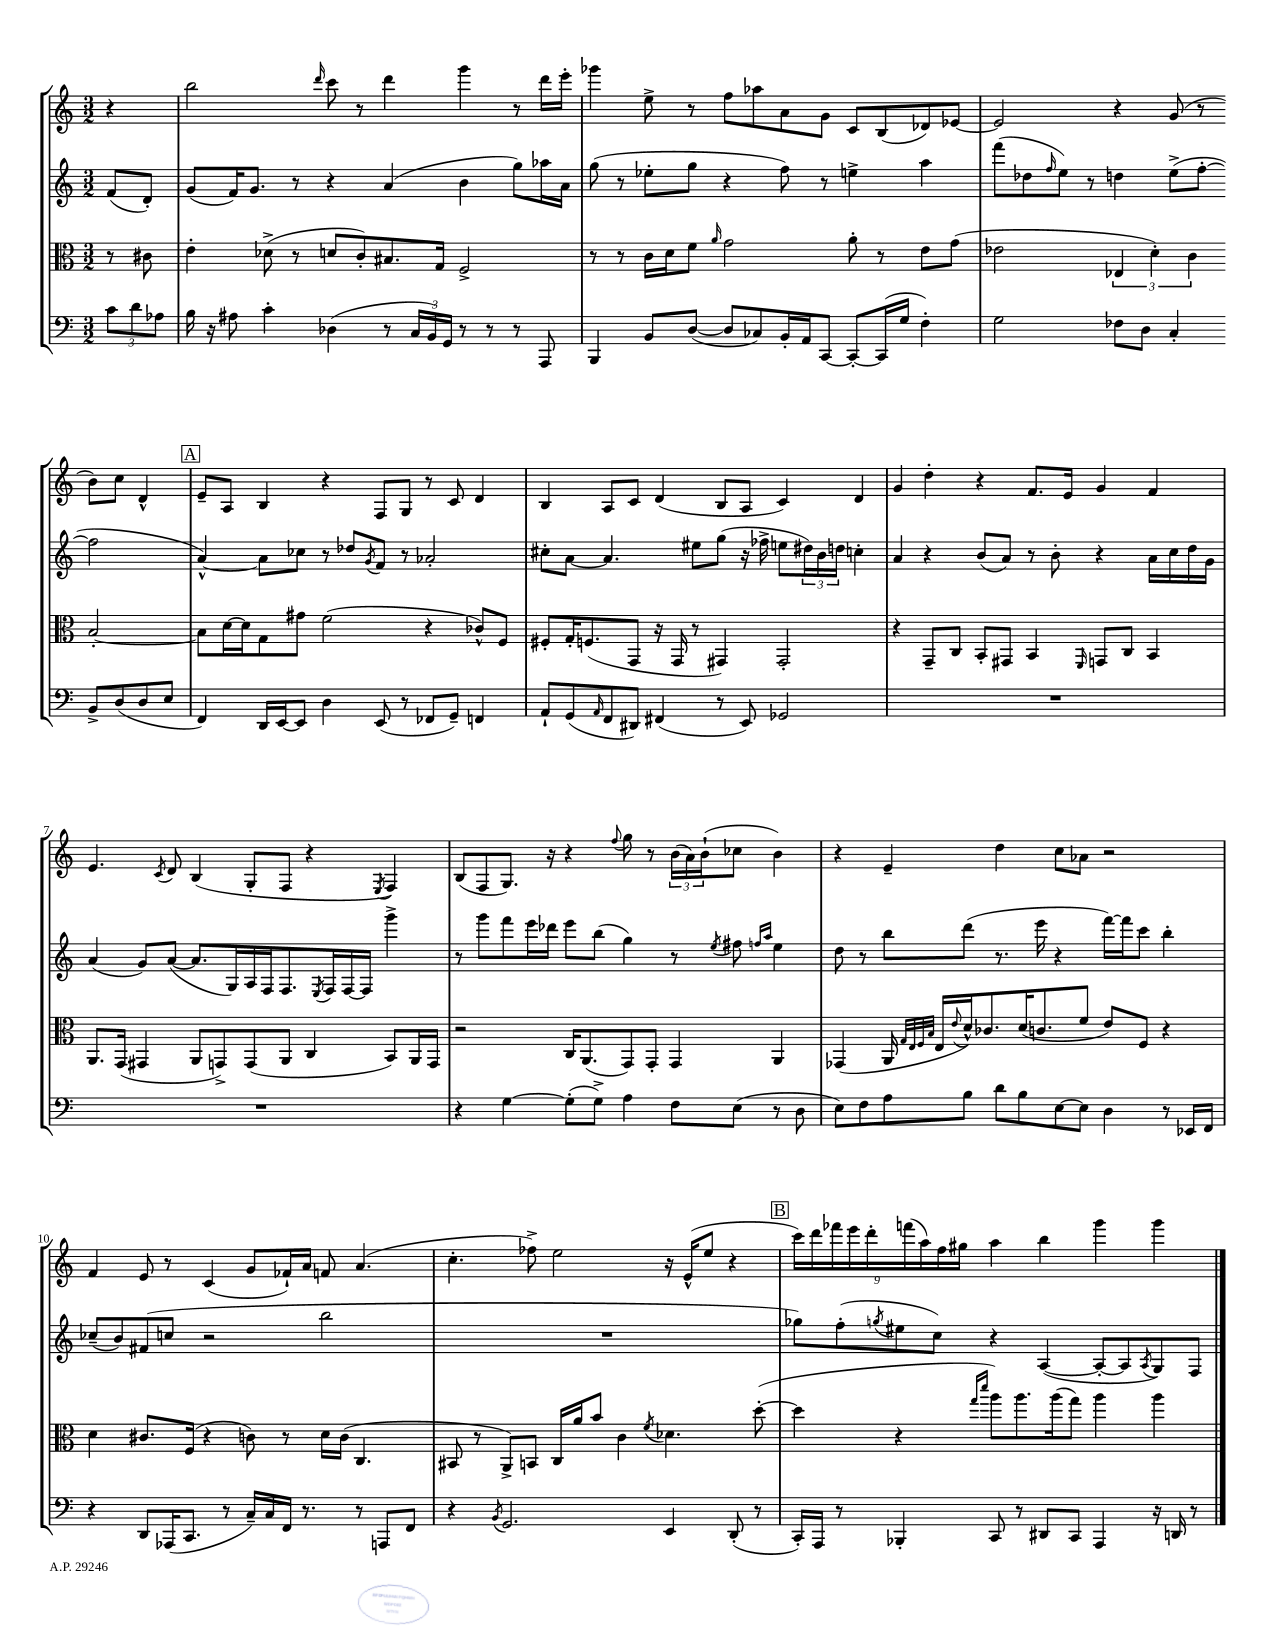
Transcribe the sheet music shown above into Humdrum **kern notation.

**kern	**kern	**kern	**kern
*staff4	*staff3	*staff2	*staff1
*clefF4	*clefC3	*clefG2	*clefG2
*k[]	*k[]	*k[]	*k[]
*M3/2	*M3/2	*M3/2	*M3/2
12c	8r	(8f	4r
12d	.	.	.
.	8c#	8d')	.
12A-	.	.	.
=	=	=	=
16B	4e'	(8g	2bb
16r	.	.	.
8A#	.	16f)	.
.	.	8.g	.
4c'	(8d-^	.	.
.	8r	8r	.
.	.	.	16qqddd
(4D-	8d	4r	8ccc
.	8c')	.	8r
8r	8.B#	(4a	4ddd
24C	.	.	.
24BB)	.	.	.
.	16G	.	.
24GG	.	.	.
8r	2F^	4b	4ggg
8r	.	.	.
8r	.	8gg)	8r
8AAA	.	16aa-	16ddd
.	.	16a	16eee'
=	=	=	=
4BBB	8r	(8gg	4ggg-
.	8r	8r	.
8BB	16c	8ee-'	8ee^
.	16d	.	.
([8D	8f	8gg	8r
.	16qqa	.	.
8D]	2g	4r	8ff
8C-)	.	.	8aa-
16BB'	.	8ff)	8a
16AA	.	.	.
[8CC	.	8r	8g
8CC'_	8a'	4ee^	8c
(16CC]	8r	.	(8B
16G	.	.	.
4F')	8e	4aa	8d-)
.	(8g	.	[8e-
=	=	=	=
2G	2e-	(8fff	2e-]
.	.	8dd-	.
.	.	16qqff	.
.	.	8ee)	.
.	.	8r	.
8F-	6E-	4dd	4r
8D	.	.	.
.	6d')	.	.
4C'	.	(8ee^	(8g
.	6c	.	.
.	.	[8ff'	8r
8BB^	[2B'	2ff]	8b)
(8D	.	.	8cc
8D	.	.	4d^^
8E	.	.	.
=	=	=	=
4FF)	8B]	[4a^^)	8e~
.	[16d	.	8A
.	16d]	.	.
16DD	8G	8a]	4B
[16EE	.	.	.
8EE]	8g#	8cc-	.
4D	(2f	8r	4r
.	.	8dd-	.
.	.	8qg	.
(8EE	.	8f	8F
8r	.	8r	8G
8FF-	4r	2a-'	8r
8GG~)	.	.	8c
4FF	8c-^^)	.	4d
.	8F	.	.
=	=	=	=
8AA`	8F#'	8cc#'	4B
(8GG	16G'	[8a	.
.	(8.F	.	.
16qqAA	.	.	.
8FF	.	4.a]	8A
8DD#)	8GG	.	8c
(4FF#	16r	.	(4d
.	16GG	.	.
.	8r	8ee#	.
8r	4GG#)	(8gg	8B
8EE)	.	16r	8A
.	.	16ff-^	.
2GG-	2GG#'	8ee	4c)
.	.	24dd#)	.
.	.	24b	.
.	.	24dd	.
.	.	4cc'	4d
=	=	=	=
1.r	4r	4a	4g
.	8GG~	4r	4dd'
.	8C	.	.
.	8BB'	(8b	4r
.	8GG#	8a)	.
.	4BB	8r	8.f
.	.	8b'	.
.	.	.	16e
.	16qqFF	.	.
.	8GG	4r	4g
.	8C	.	.
.	4BB	16a	4f
.	.	16cc	.
.	.	16dd	.
.	.	16g	.
=	=	=	=
1.r	8.AA	(4a	4.e
.	(16GG	.	.
.	4GG#	8g)	.
.	.	.	8qc
.	.	([8a	8d
.	8AA	8.a]	(4B
.	8GG^)	.	.
.	.	16G)	.
.	(8GG	16A	8G'
.	.	16F	.
.	8AA	8.F	8F
.	4C	.	4r
.	.	8qE	.
.	.	16F	.
.	.	[16F	.
.	.	16F]	.
.	.	.	8qE
.	8BB)	4ggg^	4F)
.	16AA	.	.
.	16GG	.	.
=	=	=	=
4r	2r	8r	(8B
.	.	8ggg	8F
[4G	.	8fff	8.G)
.	.	16eee	.
.	.	16ddd-	16r
(8G']	16C	8eee	4r
.	(8.AA	.	.
8G^)	.	(8bb	.
.	.	.	8qqff
4A	8GG)	4gg)	8gg
.	8GG'	.	8r
8F	4GG	8r	(24b
.	.	.	24a)
.	.	.	(24b`
.	.	8qee	.
(8E	.	8ff#	8cc-
.	.	16qqff	.
.	.	16qqaa	.
8r	4AA	4ee	4b)
8D	.	.	.
=	=	=	=
8E)	(4GG-	8dd	4r
8F	.	8r	.
8A	16AA	8bb	4e~
.	32qqG	.	.
.	32qqE	.	.
.	32qqF	.	.
.	32qqB	.	.
.	16E	.	.
.	8qqe	.	.
8B	16d^^)	(8ddd	.
.	8.c-	.	.
8d	.	8.r	4dd
8B	(16d	.	.
.	8.c	16eee	.
[8E	.	4r	8cc
8E]	8f	.	8a-
4D	8e)	[16fff)	2r
.	.	16fff]	.
.	8F	8ccc	.
8r	4r	4bb'	.
16EE-	.	.	.
16FF	.	.	.
=	=	=	=
4r	4d	(8cc-~	4f
.	.	8b)	.
8DD	8.c#	(8f#	8e
(16AAA-	.	8cc	8r
8.CC	(16F	.	.
.	4r	2r	(4c
8r	.	.	.
16C~)	8c)	.	8g
16C	.	.	.
16FF	8r	.	16f-`)
8.r	.	.	16a
.	16d	2bb	8f
.	(16c	.	.
8r	4.C	.	(4.a
8AAA	.	.	.
8FF	.	.	.
=	=	=	=
4r	8BB#	1.r	4.cc'
.	8r	.	.
8qBB	.	.	.
2.GG	8AA^)	.	.
.	8BB	.	8ff-^)
.	16C	.	2ee
.	16a	.	.
.	8b	.	.
.	4c	.	.
.	8qf	.	.
4EE	4.d-	.	16r
.	.	.	(16e^^
.	.	.	8ee
(8DD'	.	.	4r
8r	([8dd'	.	.
=	=	=	=
16CC')	4dd]	8gg-)	18ccc)
.	.	.	18ddd
16AAA	.	.	.
.	.	.	18fff-
8r	.	(8ff'	.
.	.	.	18eee
.	.	.	18ddd'
.	.	8qgg	.
4BBB-'	4r	8ee#	.
.	.	.	(18fff
.	.	.	18aa)
.	.	8cc)	.
.	.	.	18ff
.	.	.	18gg#
.	16qqgg	.	.
.	16qqddd	.	.
8CC	8aa)	4r	4aa
8r	8.aa	.	.
8DD#	.	([4A	4bb
.	(16aa	.	.
8CC	8gg)	.	.
4AAA	4aa	8A'_	4ggg
.	.	8A]	.
.	.	8qA	.
16r	4aa	8G)	4ggg
16DD	.	.	.
8r	.	8F	.
==	==	==	==
*-	*-	*-	*-
